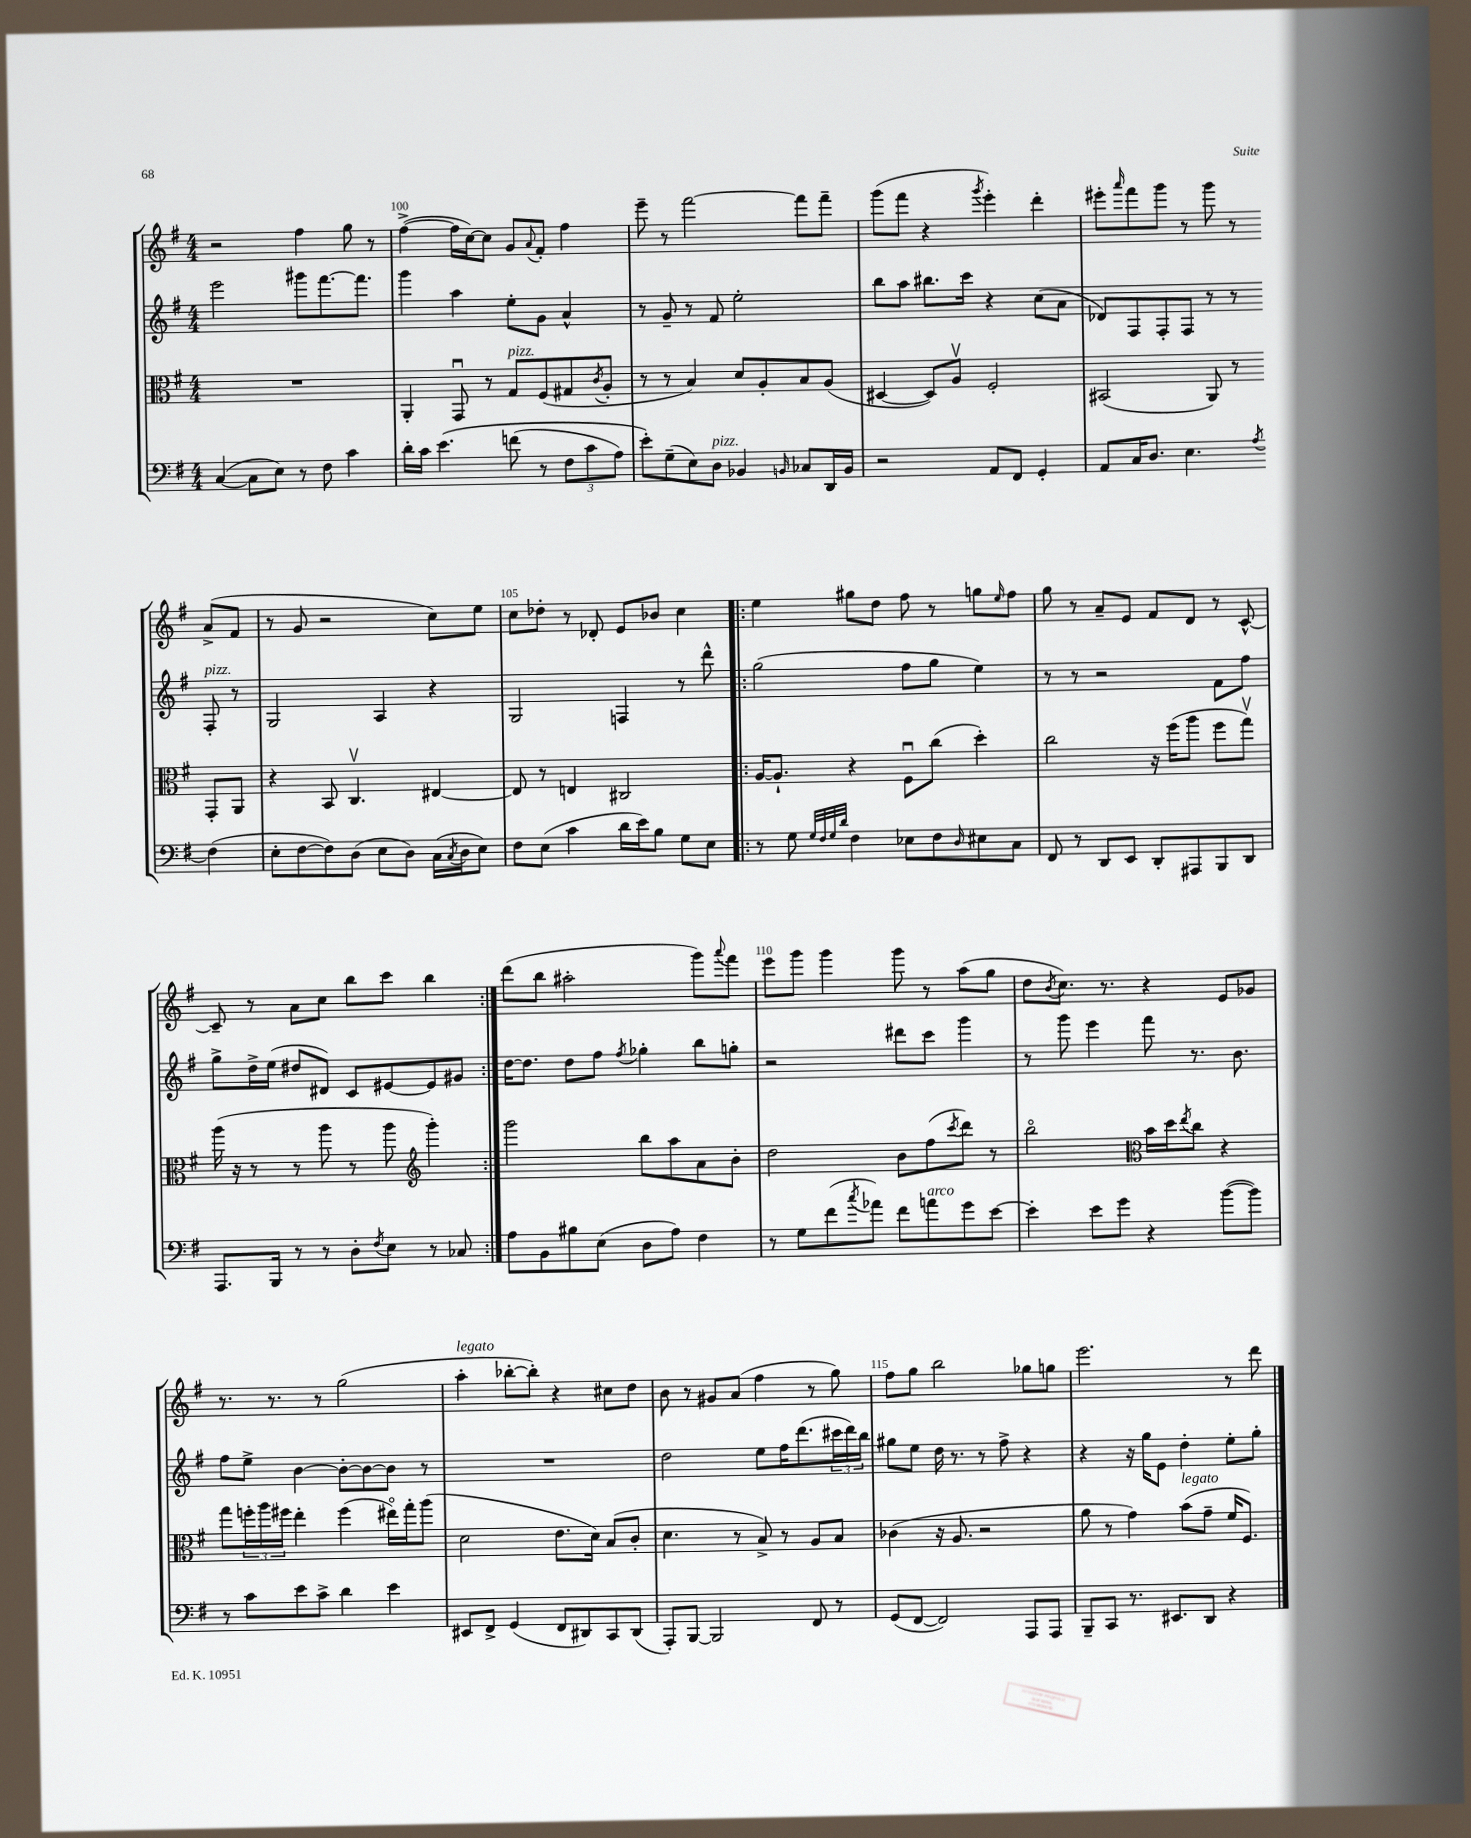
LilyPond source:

<<
\new StaffGroup <<
\new Staff = "s0" {
    \clef treble \key g \major \numericTimeSignature \time 4/4
    r2 fis''4 g''8 r8 |
    fis''4~->( fis''16 c''16~) c''8 g'8 \appoggiatura { a'8 } fis'8-. fis''4 |
    e'''8-- r8 fis'''2~ fis'''8 fis'''8-- |
    g'''8( fis'''8 r4 \acciaccatura { g'''8 } e'''4-.) d'''4-. |
    eis'''8-. \grace { a'''16 } fis'''8 g'''8 r8 g'''8 r8 a'8->( fis'8 |
    r8 g'8 r2 c''8) e''8 |
    c''8 des''8-. r8 des'8-. e'8 bes'8 c''4 |
    \repeat volta 2 { e''4 gis''8 d''8 fis''8 r8 g''8 \grace { e''16 } fis''8 |
    g''8 r8 a'8-- e'8 fis'8 d'8 r8 c'8~-^ |
    c'8-- r8 a'8 c''8 b''8 c'''8 b''4 | }
    d'''8( b''8 ais''2-. g'''8) \appoggiatura { a'''8 } fis'''8 |
    e'''8 g'''8 g'''4 g'''8 r8 a''8( g''8 |
    d''8 \acciaccatura { b'8 } c''8.) r8. r4 e'8 ges'8 |
    r8. r8. r8 g''2( |
    a''4-.^\markup { \italic "legato" } bes''8~-. bes''8-.) r4 cis''8 d''8 |
    b'8 r8 gis'8 a'8( fis''4 r8 g''8) |
    fis''8 g''8 b''2 ges''8 g''8 |
    e'''2. r8 d'''8 \bar "|." |
}
\new Staff = "s1" {
    \clef treble \key g \major \numericTimeSignature \time 4/4
    e'''2 gis'''8 fis'''8.~ fis'''8. |
    g'''4 a''4 e''8-. g'8 a'4-^ |
    r8 g'8-- r8 fis'8 e''2-. |
    b''8 a''8 bis''8. c'''16 r4 c''8( a'8 |
    des'8) fis8 fis8-. fis8 r8 r8 fis8-.^\markup { \italic "pizz." } r8 |
    g2 a4 r4 |
    g2 f4 r8 d'''8-^ |
    \repeat volta 2 { g''2( fis''8 g''8 e''4) |
    r8 r8 r2 fis'8 fis''8 |
    g''8-> d''16-> e''16( dis''8 dis'8) c'8 eis'8~ eis'8 gis'8 | }
    d''16~ d''8. d''8 fis''8 \acciaccatura { fis''8 } ges''4-. b''8 g''8-. |
    r2 dis'''8 c'''8 g'''4 |
    r8 g'''8 e'''4 fis'''8 r8. b'8. |
    fis''8 e''8-> b'4~ b'8~-. b'8~ b'8 r8 |
    R1 |
    d''2 e''8 fis''16 d'''8.( \tuplet 3/2 { cis'''16 d'''16) b''16 } |
    gis''8 e''8 d''16 r8. r8 fis''8-> r4 |
    r4 r16 g''16 e'8 d''4-. e''8-. g''8-. \bar "|." |
}
\new Staff = "s2" {
    \clef alto \key g \major \numericTimeSignature \time 4/4
    R1 |
    a,4-. g,8\downbow r8 g8^\markup { \italic "pizz." } fis8( gis8 \acciaccatura { c'8 } a8-. |
    r8 r8 b4) d'8 a8-. b8 a8( |
    dis4~ dis8) a8\upbow fis2-. |
    bis,2( a,8) r8 g,8-. a,8 |
    r4 b,8 c4.\upbow eis4~ |
    eis8 r8 e4 cis2 |
    \repeat volta 2 { a16~ a8.-! r4 fis8\downbow c''8( d''4-.) |
    c''2 r16 fis''16( a''8 fis''8 g''8\upbow) |
    a''16( r16 r8 r8 a''8 r8 a''8 \clef treble g'''4-.) | }
    g'''2 b''8 a''8 a'8 b'8-. |
    d''2 b'8 fis''8( \acciaccatura { c'''8 } d'''8) r8 |
    b''2\flageolet \clef alto b'16 d''16 \acciaccatura { e''8 } c''8 r4 |
    g''8 \tuplet 3/2 { f''16-. a''16 fis''16 } e''4-. fis''4( eis''16\flageolet) g''16-. a''8( |
    d'2 e'8. d'16) b8( c'8-. |
    d'4. r8 b8->) r8 a8 b8 |
    ces'4( r16 a8. r2 |
    a'8 r8 g'4) b'8^\markup { \italic "legato" }( g'8-- fis'16 fis8.) \bar "|." |
}
\new Staff = "s3" {
    \clef bass \key g \major \numericTimeSignature \time 4/4
    c4~( c8 e8) r8 fis8 c'4 |
    d'16-. c'16 e'4.\( f'8( r8 \tuplet 3/2 { fis8 c'8 a8) } |
    e'8-.\) g8--( e8) d8^\markup { \italic "pizz." } bes,4 \grace { b,16 } ces8 d,16 b,16 |
    r2 a,8 fis,8 g,4-. |
    a,8 c16 d8. e4. \acciaccatura { a8 } fis4( |
    e8-. fis8~ fis8) d8( e8 d8) c16( \acciaccatura { c8 } d16 e8) |
    fis8 e8( c'4 d'16 e'16) b8 g8 e8 |
    \repeat volta 2 { r8 g8 \grace { g32 fis32 g32 d'32 } fis4 ees8 fis8 \grace { d16 } eis8 c8 |
    fis,8 r8 d,8 e,8 d,8-. ais,,8 b,,8 d,8 |
    a,,8. b,,16 r8 r8 d8-. \acciaccatura { fis8 } e8 r8 ces8 | }
    a8 b,8 bis8 e8( d8 a8) fis4 |
    r8 g8 fis'8( \acciaccatura { c''8 } aes'8) fis'8 a'8^\markup { \italic "arco" } g'8 e'8~ |
    e'4-. e'8 g'8 r4 b'8~( b'8) |
    r8 c'8 e'8 c'8-> d'4 e'4 |
    eis,8 fis,8-> g,4( fis,8 dis,8) c,8 dis,8( |
    a,,8-.) b,,8~ b,,2 fis,8 r8 |
    g,8( fis,8~ fis,2) a,,8 a,,8 |
    b,,8-- c,8 r8. eis,8. d,8 r4 \bar "|." |
}
>>
>>
\layout { \context { \Score currentBarNumber = #99 \override BarNumber.break-visibility = ##(#f #t #t) barNumberVisibility = #(every-nth-bar-number-visible 5) } }
